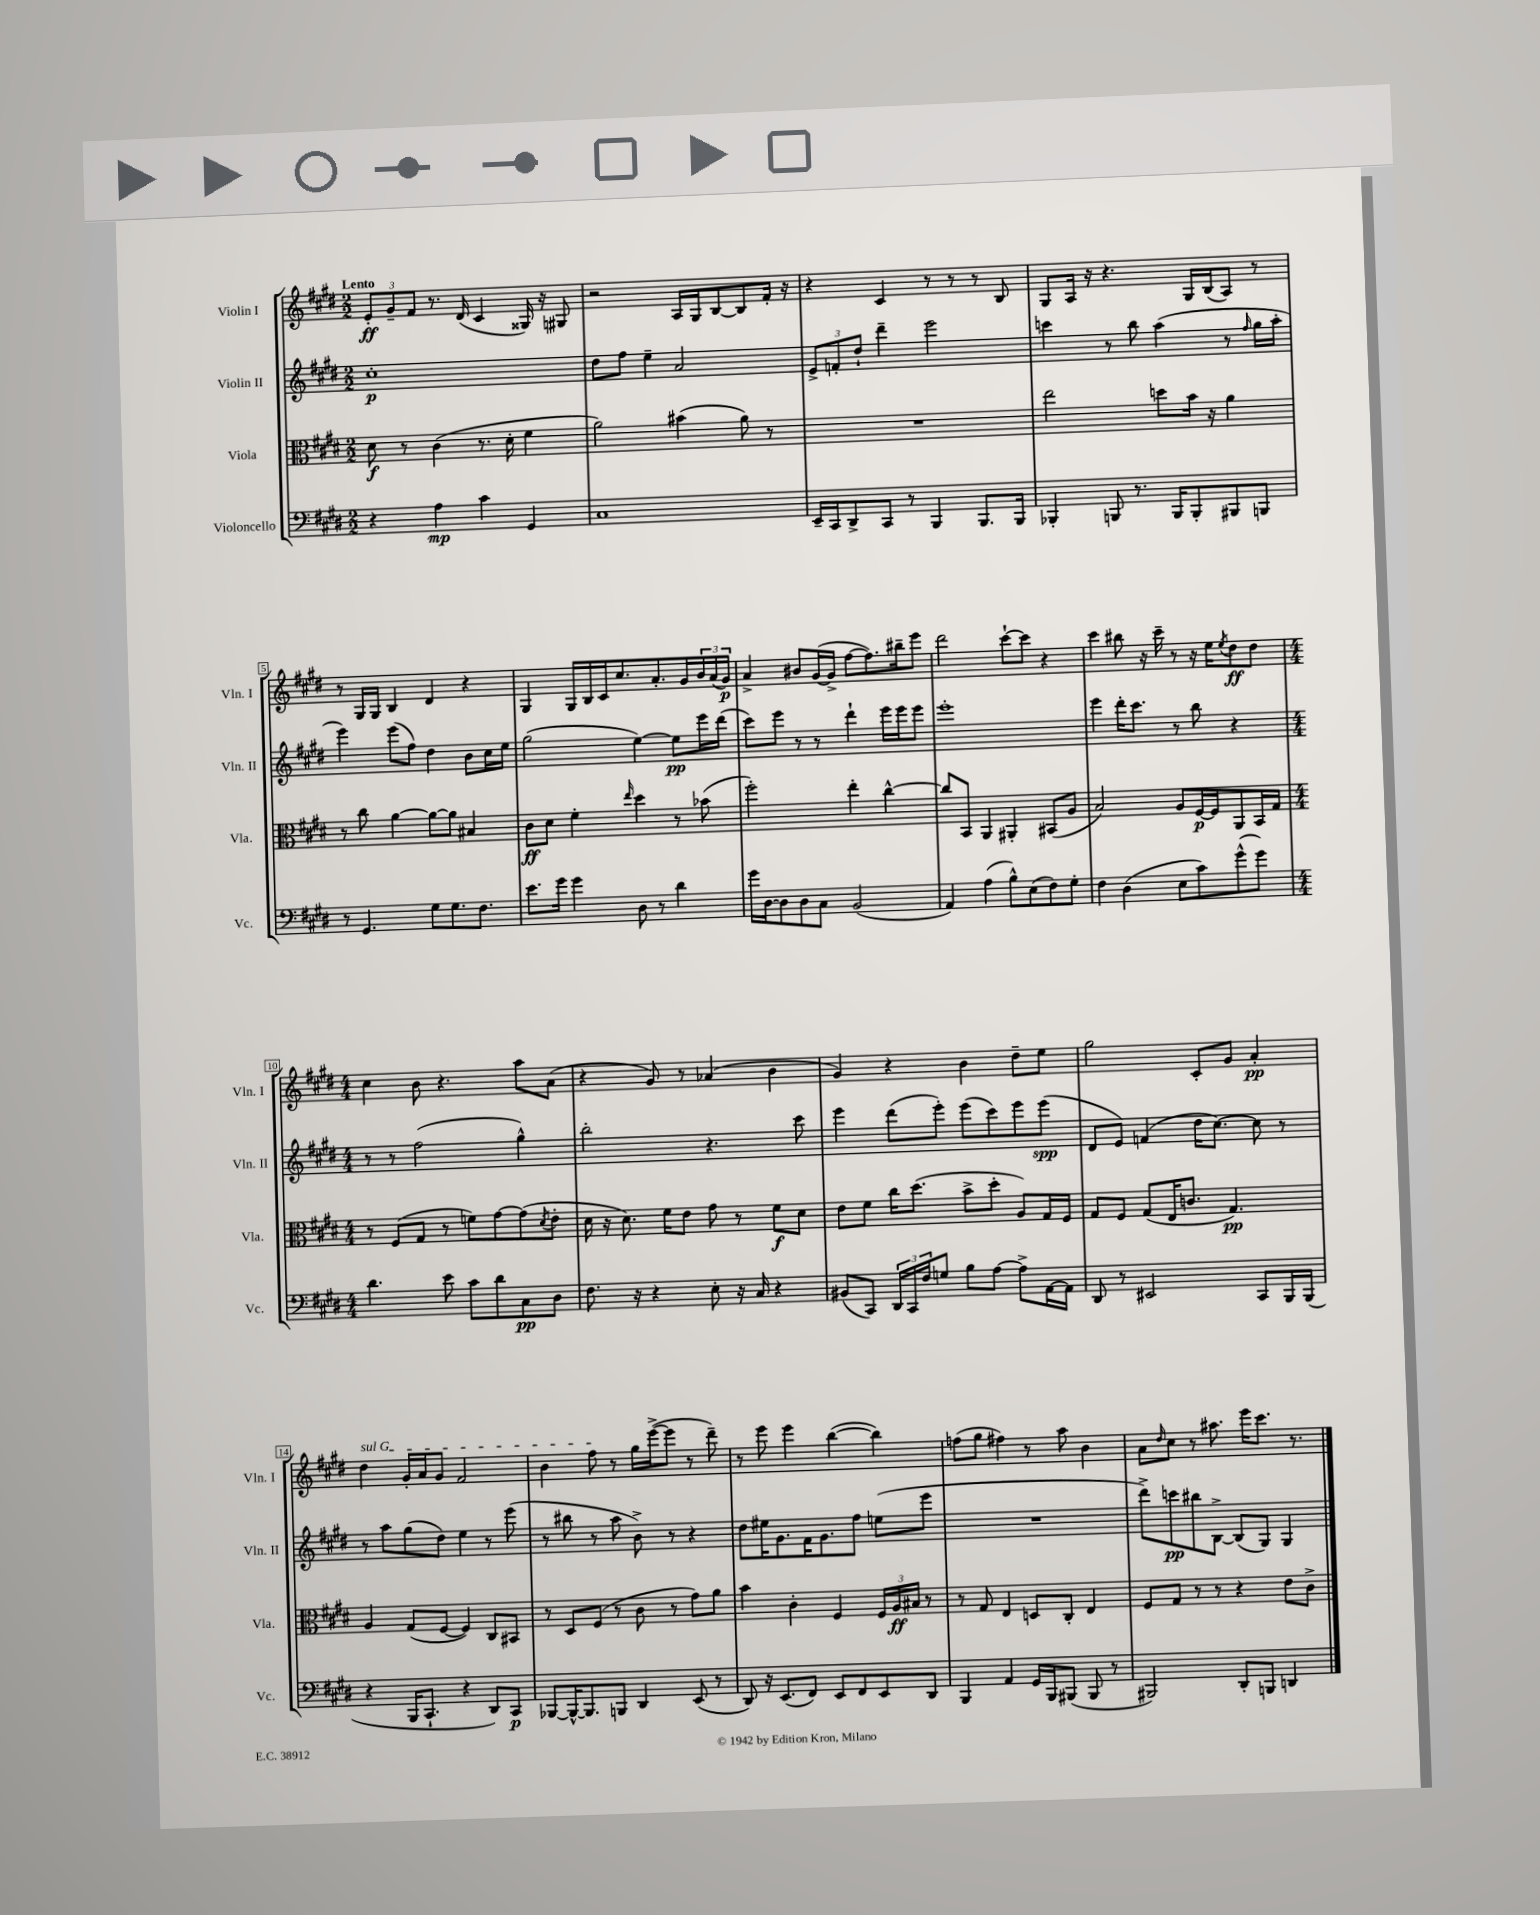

**kern	**dynam	**kern	**dynam	**kern	**dynam	**kern	**dynam
*part4	*part4	*part3	*part3	*part2	*part2	*part1	*part1
*staff4	*staff4	*staff3	*staff3	*staff2	*staff2	*staff1	*staff1
*I"Violoncello	*	*I"Viola	*	*I"Violin II	*	*I"Violin I	*
*I'Vc.	*	*I'Vla.	*	*I'Vln. II	*	*I'Vln. I	*
*clefF4	*	*clefC3	*	*clefG2	*	*clefG2	*
*k[f#c#g#d#]	*	*k[f#c#g#d#]	*	*k[f#c#g#d#]	*	*k[f#c#g#d#]	*
*M2/2	*	*M2/2	*	*M2/2	*	*M2/2	*
=1	=1	=1	=1	=1	=1	=1	=1
!	!	!	!	!	!	!LO:TX:a:B:t=Lento	!
4r	.	8d#\	f	1cc#'	p	12e'/L	ff
.	.	.	.	.	.	12g#~/	.
.	.	8r	.	.	.	.	.
.	.	.	.	.	.	12f#/J	.
4A\	mp	(4c#\	.	.	.	8.r	.
.	.	.	.	.	.	(16d#/	.
4c#\	.	8.r	.	.	.	4c#/	.
.	.	16d#'\	.	.	.	.	.
4GG#/	.	4f#\	.	.	.	16G##X/)	.
.	.	.	.	.	.	16r	.
.	.	.	.	.	.	8G#X/	.
=2	=2	=2	=2	=2	=2	=2	=2
1C#	.	2a\)	.	8dd#\L	.	2r	.
.	.	.	.	8ff#\J	.	.	.
.	.	.	.	4ee~\	.	.	.
.	.	(4b#X\	.	2a/	.	16A/LL	.
.	.	.	.	.	.	16G#/J	.
.	.	.	.	.	.	[8B/	.
.	.	8a\)	.	.	.	8B/]	.
.	.	8r	.	.	.	16f#'/Jk	.
.	.	.	.	.	.	16r	.
=3	=3	=3	=3	=3	=3	=3	=3
16EE~/LL	.	1r	.	12e^/L	.	4r	.
16CC#/J	.	.	.	.	.	.	.
.	.	.	.	12fn'/	.	.	.
8DD#^/	.	.	.	.	.	.	.
.	.	.	.	12dd#`/J	.	.	.
8CC#/J	.	.	.	4ddd#~\	.	4c#/	.
8r	.	.	.	.	.	.	.
4BBB/	.	.	.	2eee\	.	8r	.
.	.	.	.	.	.	8r	.
8.BBB/L	.	.	.	.	.	8r	.
.	.	.	.	.	.	8B/	.
16BBB/Jk	.	.	.	.	.	.	.
=4	=4	=4	=4	=4	=4	=4	=4
4BBB-X'/	.	2ee\	.	4cccn\	.	8G#/L	.
.	.	.	.	.	.	16A/Jk	.
.	.	.	.	.	.	16r	.
8BBBn/	.	.	.	8r	.	4.r	.
8.r	.	.	.	8bb\	.	.	.
.	.	8ddn\L	.	(4aa\	.	.	.
16BBB/KL	.	.	.	.	.	.	.
8BBB'/	.	16b\Jk	.	.	.	16G#/LL	.
.	.	16r	.	.	.	(16B/J	.
8BBB#X/	.	4a\	.	8r	.	8A/J)	.
.	.	.	.	16qqff#/	.	.	.
8BBBn/J	.	.	.	16gg#\LL	.	8r	.
.	.	.	.	16aa'\JJ	.	.	.
!!LO:LB:g=z
=5	=5	=5	=5	=5	=5	=5	=5
8r	.	8r	.	4eee\)	.	8r	.
4.GG#/	.	8cc#\	.	.	.	16G#/LL	.
.	.	.	.	.	.	16G#/JJ	.
.	.	[4a\	.	(8eee\L	.	4B/	.
.	.	.	.	8ff#\J)	.	.	.
8G#\L	.	8a\L_	.	4dd#\	.	4d#/	.
8.G#\	.	8a\J]	.	.	.	.	.
.	.	4B#X/	.	8b\L	.	4r	.
8.F#\J	.	.	.	.	.	.	.
.	.	.	.	16cc#\L	.	.	.
.	.	.	.	16ee\JJ	.	.	.
=6	=6	=6	=6	=6	=6	=6	=6
8.e\L	.	8c#\L	ff	(2gg#\	.	4G#/	.
.	.	8d#\J	.	.	.	.	.
16g#\Jk	.	.	.	.	.	.	.
4g#\	.	4f#'\	.	.	.	16G#/LL	.
.	.	.	.	.	.	16B/	.
.	.	.	.	.	.	16c#/J	.
.	.	.	.	.	.	8.cc#/	.
.	.	16qqee/	.	.	.	.	.
8D#\	.	4dd#\	.	[4ee\)	.	.	.
8r	.	.	.	.	.	8.a'/	.
4d#\	.	8r	.	8ee\L]	pp	.	.
.	.	.	.	.	.	16g#/L	.
.	.	(8b-X\	.	16eee\L	.	24b/	.
.	.	.	.	.	.	(24a/	.
.	.	.	.	(16ddd#\JJ	.	.	.
.	.	.	.	.	.	24g#/JJ)	p
=7	=7	=7	=7	=7	=7	=7	=7
16g#\LL	.	2ff#'\)	.	8ccc#\L)	.	4a^/	.
[16D#\J	.	.	.	.	.	.	.
8D#\]	.	.	.	8eee\J	.	.	.
8D#\	.	.	.	8r	.	8b#X/L	.
8C#\J	.	.	.	8r	.	([16g#/L	.
.	.	.	.	.	.	16g#^/JJ]	.
(2BB/	.	4ee'\	.	4ddd#`\	.	[8ff#\L	.
.	.	.	.	.	.	8.ff#\])	.
.	.	[4cc#^^\	.	16eee\LL	.	.	.
.	.	.	.	16eee\J	.	16bb#X~\k	.
.	.	.	.	8eee\J	.	8eee\J	.
=8	=8	=8	=8	=8	=8	=8	=8
4AA/)	.	8cc#/L]	.	1eee'	.	2ddd#\	.
.	.	8BB/J	.	.	.	.	.
(4A\	.	4AA/	.	.	.	.	.
8B^^\L)	.	4AA#X'/	.	.	.	[8ccc#`\L	.
(8E\	.	.	.	.	.	8ccc#\J]	.
8F#\)	.	(8BB#X/L	.	.	.	4r	.
8G#'\J	.	8A/J	.	.	.	.	.
=9	=9	=9	=9	=9	=9	=9	=9
4F#\	.	2B/)	.	4eee\	.	4ccc#\	.
(4D#\	.	.	.	16ddd#'\KL	.	8bb#X\	.
.	.	.	.	8.ccc#\J	.	.	.
.	.	.	.	.	.	16r	.
.	.	.	.	.	.	16ccc#~\	.
8E\L	.	8A/L	.	8r	.	8r	.
8c#\)	.	[16F#/L	p	8bb\	.	16r	.
.	.	16F#/J]	.	.	.	16ee\KL	.
.	.	.	.	.	.	8qee/	.
(8g#^^\	.	8AA/	.	4r	.	8dd#\	ff
8g#\J)	.	16BB/L	.	.	.	8dd#\J	.
.	.	16G#/JJ	.	.	.	.	.
!!LO:LB:g=z
=10	=10	=10	=10	=10	=10	=10	=10
*M4/4	*	*M4/4	*	*M4/4	*	*M4/4	*
4.d#\	.	8r	.	8r	.	4cc#\	.
.	.	(8F#/L	.	8r	.	.	.
.	.	8G#/J	.	(2ff#\	.	8b\	.
8e\	.	8r	.	.	.	4.r	.
8c#\L	.	8fn\L)	.	.	.	.	.
8d#\	.	[8g#\	.	.	.	.	.
8C#\	pp	(8g#\]	.	4gg#^^\)	.	8aa\L	.
.	.	8qd#/	.	.	.	.	.
8D#\J	.	8e'\J	.	.	.	(8a\J	.
=11	=11	=11	=11	=11	=11	=11	=11
8.F#\	.	16d#\	.	2bb'\	.	4r	.
.	.	16r	.	.	.	.	.
.	.	8.d#\)	.	.	.	.	.
16r	.	.	.	.	.	.	.
4r	.	.	.	.	.	8g#/)	.
.	.	16f#\KL	.	.	.	.	.
.	.	8e\J	.	.	.	8r	.
8E'\	.	8g#\	.	4.r	.	(4a-X/	.
16r	.	8r	.	.	.	.	.
16C#/	.	.	.	.	.	.	.
4r	.	8f#\L	f	.	.	4b\	.
.	.	8d#\J	.	8ccc#\	.	.	.
=12	=12	=12	=12	=12	=12	=12	=12
(8BB#X/L	.	8e\L	.	4eee\	.	4g#/)	.
8CC#/J)	.	8f#\J	.	.	.	.	.
24DD#/LL	.	16cc#\KL	.	(8ddd#\L	.	4r	.
24CC#/	.	.	.	.	.	.	.
.	.	(8.dd#\J	.	.	.	.	.
24F#/J	.	.	.	.	.	.	.
8Gn/J	.	.	.	8eee'\J)	.	.	.
8B\L	.	8b^\L	.	(8eee\L	.	4b\	.
[8A\J	.	8dd#'\J	.	8ccc#\)	.	.	.
8A^\L]	.	8A/L)	.	8eee\	.	8dd#~\L	.
[16AA\L	.	16G#/L	.	(8eee\J	spp	8ee\J	.
16AA\JJ]	.	16F#/JJ	.	.	.	.	.
=13	=13	=13	=13	=13	=13	=13	=13
8DD#/	.	8G#/L	.	8d#/L	.	2gg#\	.
8r	.	8F#/J	.	8e/J)	.	.	.
2EE#X/	.	(8G#/L	.	(4fn/	.	.	.
.	.	16E/K	.	.	.	.	.
.	.	8.cn/J	.	.	.	.	.
.	.	.	.	16dd#\KL	.	8c#'/L	.
.	.	.	.	[8.cc#\J)	.	.	.
.	.	4.G#/)	pp	.	.	8g#/J	.
8CC#/L	.	.	.	8cc#\]	.	4a'/	pp
16BBB/L	.	.	.	8r	.	.	.
(16BBB/JJ	.	.	.	.	.	.	.
!!LO:LB:g=z
=14	=14	=14	=14	=14	=14	=14	=14
!	!	!	!	!	!	!LO:TX:a:i:t=sul G	!
4r	.	4A/	.	8r	.	4dd#\	.
.	.	.	.	8aa\L	.	.	.
16BBB/KL	.	(8G#/L	.	(8gg#\	.	16g#'/LL	.
8.CC#`/J	.	.	.	.	.	16a/J	.
.	.	[8F#/J	.	8dd#\J)	.	8g#/J	.
4r	.	4F#/])	.	4ee\	.	2f#/	.
8DD#/L)	.	8C#/L	.	8r	.	.	.
8CC#/J	p	8BB#X/J	.	(8eee\	.	.	.
=15	=15	=15	=15	=15	=15	=15	=15
[8BBB-X/L	.	8r	.	8r	.	4b\	.
16BBB-^^/K_	.	8D#/L	.	8bb#X\	.	.	.
8.BBB-/]	.	.	.	.	.	.	.
.	.	(8F#/J	.	8r	.	8ff#\	.
8BBBn/J	.	8r	.	8aa\	.	8r	.
4DD#/	.	8c#\	.	8b^\)	.	16gg#\LL	.
.	.	.	.	.	.	([16eee^\J	.
.	.	8r	.	8r	.	8eee\J]	.
(8EE/	.	8g#\L)	.	4r	.	8r	.
8r	.	8a\J	.	.	.	8ddd#~\)	.
=16	=16	=16	=16	=16	=16	=16	=16
8DD#/)	.	4b\	.	8dd#\L	.	8r	.
16r	.	.	.	16ee#X\K	.	8eee\	.
(8.EE/L	.	.	.	8.g#\	.	.	.
.	.	4c#'\	.	.	.	4eee\	.
8FF#/J)	.	.	.	16f#\K	.	.	.
.	.	.	.	8.g#\	.	.	.
8EE/L	.	4F#/	.	.	.	([4bb\	.
8FF#/	.	.	.	8ff#\J	.	.	.
8EE/	.	24F#/LL	.	(8een\L	.	4bb\])	.
.	.	24A/	ff	.	.	.	.
.	.	24B#X/JJ	.	.	.	.	.
8DD#/J	.	8r	.	8eee\J	.	.	.
=17	=17	=17	=17	=17	=17	=17	=17
4BBB/	.	8r	.	1r	.	(8ffn\L	.
.	.	8G#/	.	.	.	8gg#\J	.
4AA/	.	4E/	.	.	.	4ff#X\)	.
16GG#/LL	.	8Dn/L	.	.	.	8r	.
16BBB/J	.	.	.	.	.	.	.
(8BBB#X/J	.	8C#'/J	.	.	.	8aa\	.
8BBB#/	.	4E/	.	.	.	4b\	.
8r	.	.	.	.	.	.	.
=18	=18	=18	=18	=18	=18	=18	=18
2BBB#X/)	.	8F#/L	.	8ddd#^\L)	.	8a\L	.
.	.	.	.	.	.	16qqdd#/	.
.	.	8G#/J	.	8cccn\	pp	8cc#\J	.
.	.	8r	.	8bb#X\	.	8r	.
.	.	8r	.	[8B^\J	.	8.aa#X\	.
8DD#'/L	.	4r	.	(8B/L]	.	.	.
.	.	.	.	.	.	16eee\KL	.
8BBBn/J	.	.	.	8G#/J)	.	8.ccc#\J	.
4DDn/	.	8e\L	.	4G#/	.	.	.
.	.	.	.	.	.	8.r	.
.	.	8c#^\J	.	.	.	.	.
==	==	==	==	==	==	==	==
*-	*-	*-	*-	*-	*-	*-	*-
